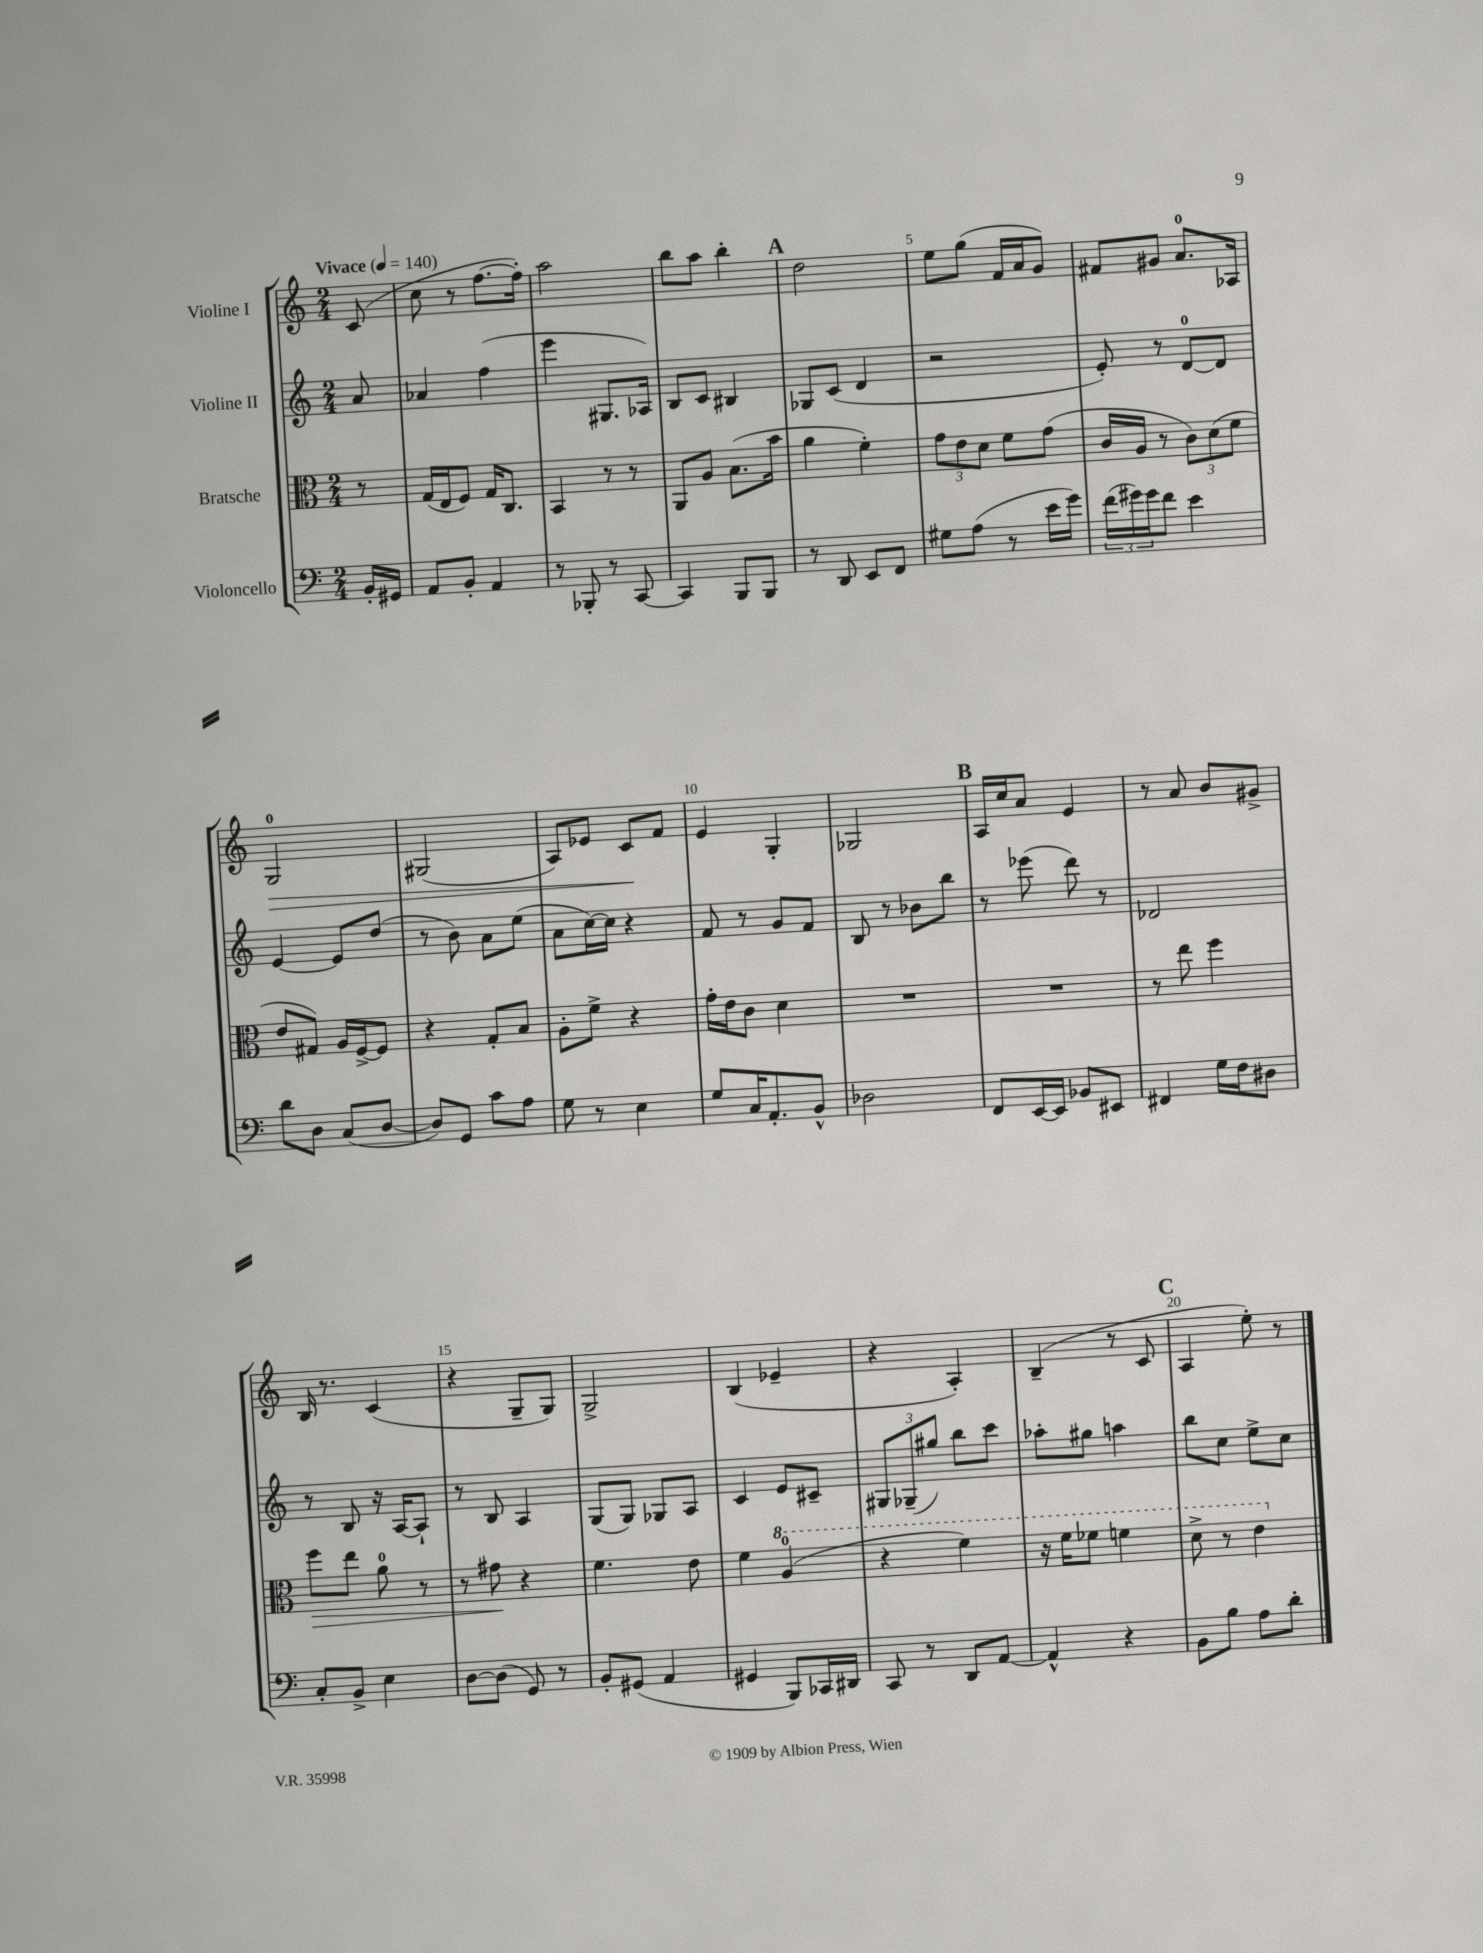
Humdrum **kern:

**kern	**kern	**dynam	**kern	**kern	**dynam
*part4	*part3	*part3	*part2	*part1	*part1
*staff4	*staff3	*staff3	*staff2	*staff1	*staff1
*I"Violoncello	*I"Bratsche	*	*I"Violine II	*I"Violine I	*
*clefF4	*clefC3	*	*clefG2	*clefG2	*
*k[]	*k[]	*	*k[]	*k[]	*
*M2/4	*M2/4	*	*M2/4	*M2/4	*
*MM140	*MM140	*	*MM140	*MM140	*
=	=	=	=	=	=
!	!	!	!	!LO:TX:a:B:t=Vivace	!
16BB'/LL	8r	.	8a/	(8c/	.
16GG#X/JJ	.	.	.	.	.
=1	=1	=1	=1	=1	=1
8AA/L	(16G/LL	.	4a-X/	8cc\	.
.	16E/J	.	.	.	.
8BB'/J	8F/J)	.	.	8r	.
4AA/	16G/KL	.	(4ff\	[8.ff\L	.
.	8.C/J	.	.	.	.
.	.	.	.	16ff'\Jk])	.
=2	=2	=2	=2	=2	=2
8r	4BB/	.	4eee\	2aa\	.
8BBB-X'/	.	.	.	.	.
8r	8r	.	8.G#X/L	.	.
[8CC/	8r	.	.	.	.
.	.	.	16A-X/Jk)	.	.
=3	=3	=3	=3	=3	=3
4CC/]	8AA/L	.	8B/L	8bb\L	.
.	8A/J	.	8c/J	8aa\J	.
8BBB/L	(8.B\L	.	4B#X/	4bb'\	.
8BBB/J	.	.	.	.	.
.	16b\Jk	.	.	.	.
!!LO:REH:place=s1:t=A
=4	=4	=4	=4	=4	=4
8r	4a\	.	8G-X/L	2dd\	.
8DD/	.	.	(8c/J	.	.
8EE/L	4f'\)	.	4d/	.	.
8FF/J	.	.	.	.	.
=5	=5	=5	=5	=5	=5
8G#X\L	12g\L	.	2r	8ee\L	.
.	12e\	.	.	.	.
(8A\J	.	.	.	(8gg\J	.
.	12d\J	.	.	.	.
8r	8f\L	.	.	16f/LL	.
.	.	.	.	16a/J	.
16e\LL	(8g\J	.	.	8g/J)	.
16g\JJ)	.	.	.	.	.
=6	=6	=6	=6	=6	=6
(24f\LL	16c/LL	.	8e'/)	8f#X/L	.
24g#X\)	.	.	.	.	.
.	16A/JJ	.	.	.	.
24g#\J	.	.	.	.	.
8f\J	8r	.	8r	8g#X/J	.
4e\	12c\L)	.	[8d/L	8.a/L	.
.	(12d\	.	.	.	.
.	.	.	8d/J]	.	.
.	12f\J	.	.	.	.
.	.	.	.	16A-X/Jk	.
!!LO:LB:g=z
=7	=7	=7	=7	=7	=7
!	!	!	!	!	!LO:HP:b
8d\L	8e/L	.	[4e/	2G/	>
8D\J	8G#X/J)	.	.	.	.
(8C/L	16A/LL	.	8e/L]	.	.
.	[16F^/J	.	.	.	.
[8D/J	8F/J]	.	(8dd/J	.	.
=8	=8	=8	=8	=8	=8
8D/L])	4r	.	8r	(2G#X/	.
8GG/J	.	.	8b\)	.	.
8c\L	8G'/L	.	8a\L	.	.
8A\J	8B/J	.	(8ee\J	.	.
=9	=9	=9	=9	=9	=9
8G\	8A'\L	.	8a\L	8A/L)	.
8r	8f^\J	.	[16cc\L)	8e-X/J	.
.	.	.	16cc\JJ]	.	.
4E\	4r	.	4r	8c/L	.
.	.	.	.	8f/J	]
=10	=10	=10	=10	=10	=10
8G/L	16g'\LL	.	8f/	4e/	.
.	16e\J	.	.	.	.
16C/K	8c\J	.	8r	.	.
8.AA'/	.	.	.	.	.
.	4d\	.	8g/L	4G'/	.
8BB^^/J	.	.	8f/J	.	.
=11	=11	=11	=11	=11	=11
2D-X\	2r	.	8B/	2G-X/	.
.	.	.	8r	.	.
.	.	.	8b-X\L	.	.
.	.	.	8bb\J	.	.
!!LO:REH:place=s1:t=B
=12	=12	=12	=12	=12	=12
8FF/L	2r	.	8r	16A/LL	.
.	.	.	.	16cc/J	.
[16EE/L	.	.	(8eee-X\	8a/J	.
16EE/JJ]	.	.	.	.	.
8BB-X/L	.	.	8ddd\)	4e/	.
8EE#X/J	.	.	8r	.	.
=13	=13	=13	=13	=13	=13
4FF#X/	8r	.	2d-X/	8r	.
.	8ee\	.	.	8a/	.
16G\LL	4ff\	.	.	8b/L	.
16F\J	.	.	.	.	.
8D#X\J	.	.	.	8g#X^/J	.
!!LO:LB:g=z
=14	=14	=14	=14	=14	=14
!	!	!LO:HP:b	!	!	!
8C'/L	8ff\L	>	8r	16B/	.
.	.	.	.	8.r	.
8BB^/J	8ee\J	.	8B/	.	.
4E\	8a\	.	16r	(4c/	.
.	.	.	[16A/KL	.	.
.	8r	.	8A`/J]	.	.
=15	=15	=15	=15	=15	=15
[8D\L	8r	.	8r	4r	.
(8D\J]	8g#X\	.	8B/	.	.
8GG/)	4r	]	4A/	8G~/L	.
8r	.	.	.	8G/J)	.
=16	=16	=16	=16	=16	=16
8BB'/L	4.f\	.	(8G/L	2G^/	.
(8GG#X/J	.	.	8G/J)	.	.
4AA/	.	.	8G-X/L	.	.
.	8e\	.	8A/J	.	.
=17	=17	=17	=17	=17	=17
4GG#X/	4f\	.	4c/	(4B/	.
*	*8va	*	*	*	*
8BBB/L)	(4a/	.	8e/L	4e-X~/	.
16CC-X/L	.	.	8c#X~/J	.	.
16DD#X/JJ	.	.	.	.	.
=18	=18	=18	=18	=18	=18
8CC/	4r	.	12G#X/L	4r	.
.	.	.	(12G-X~/	.	.
8r	.	.	.	.	.
.	.	.	12gg#X/J)	.	.
8DD/L	4ff\)	.	8bb\L	4A'/)	.
[8AA/J	.	.	8ccc\J	.	.
=19	=19	=19	=19	=19	=19
4AA^^/]	16r	.	8aa-X'\L	(4B~/	.
.	16ff\KL	.	.	.	.
.	8ff-X\J	.	8gg#X\J	.	.
4r	4ffn\	.	4aan\	8r	.
.	.	.	.	8c/	.
!!LO:REH:place=s1:t=C
=20	=20	=20	=20	=20	=20
8BB\L	8dd^\	.	8bb\L	4A/	.
8B\J	8r	.	8cc\J	.	.
8A\L	4ee\	.	8ee^\L	8ee'\)	.
8d'\J	.	.	8cc\J	8r	.
*	*X8va	*	*	*	*
==	==	==	==	==	==
*-	*-	*-	*-	*-	*-
